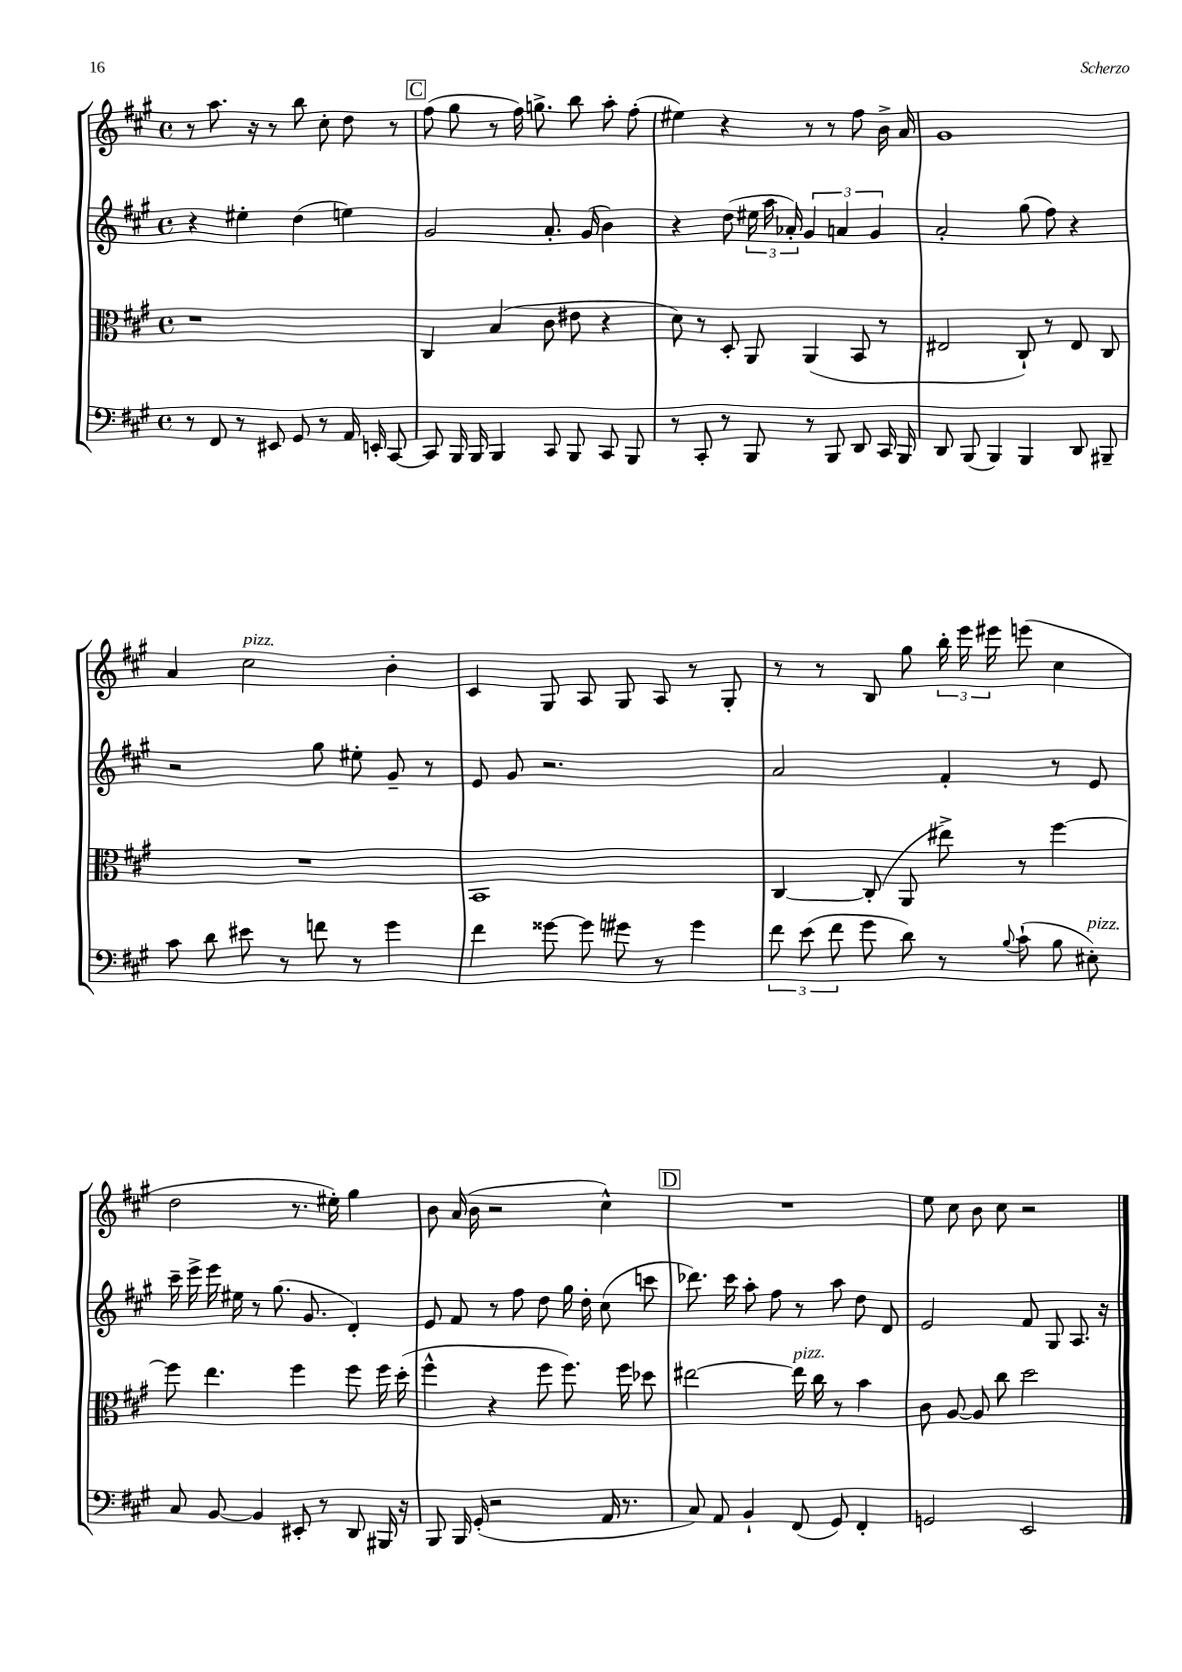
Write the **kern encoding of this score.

**kern	**kern	**kern	**kern
*staff4	*staff3	*staff2	*staff1
*clefF4	*clefC3	*clefG2	*clefG2
*k[f#c#g#]	*k[f#c#g#]	*k[f#c#g#]	*k[f#c#g#]
*M4/4	*M4/4	*M4/4	*M4/4
*met(c)	*met(c)	*met(c)	*met(c)
8r	1r	4r	8r
8FF#/	.	.	8.aa\
8r	.	4ee#'\	.
.	.	.	16r
8EE#/	.	.	8r
8GG#/	.	(4dd\	8bb\
8r	.	.	8cc#'\
16AA/	.	4ee\)	8dd\
16EE'/	.	.	.
[8CC#/	.	.	8r
=	=	=	=
8CC#/]	4C#/	2g#/	(8ff#\
16BBB/	.	.	8gg#\
16BBB/	.	.	.
4BBB/	(4B/	.	8r
.	.	.	16ff#\)
.	.	.	8.gg^\
8CC#/	8c#\	8.a'/	.
8BBB/	8e#\	.	8bb\
.	.	(16g#/	.
8CC#/	4r	4b\)	8aa'\
8BBB/	.	.	(8ff#'\
=	=	=	=
8r	8d\)	4r	4ee#\)
8CC#'/	8r	.	.
8r	8D'/	(8dd\	4r
8BBB/	8AA/	24ee#\	.
.	.	24aa\	.
.	.	24a-'/)	.
8r	(4AA/	6g#/	8r
8BBB/	.	.	8r
.	.	6a/	.
8DD/	8BB/	.	8ff#\
.	.	6g#/	.
16CC#/	8r	.	16b^\
16BBB/	.	.	16a/
=	=	=	=
8DD/	2E#/	2a'/	1g#
(8BBB/	.	.	.
4BBB/)	.	.	.
4BBB/	8C#`/)	(8gg#\	.
.	8r	8ff#\)	.
8DD/	8E#/	4r	.
8BBB#~/	8C#/	.	.
=	=	=	=
8c#\	1r	2r	4a/
8d\	.	.	.
8e#\	.	.	2cc#\
8r	.	.	.
8f\	.	8gg#\	.
8r	.	8ee#'\	.
4g#\	.	8g#~/	4b'\
.	.	8r	.
=	=	=	=
4f#\	1BB	8e/	4c#/
.	.	8g#/	.
[8g##\	.	2.r	8G#/
8g##\]	.	.	8A/
8g#\	.	.	8G#/
8r	.	.	8A/
4g#\	.	.	8r
.	.	.	8G#'/
=	=	=	=
12f#\	[4C#/	2a/	8r
(12e\	.	.	.
.	.	.	8r
12f#\	.	.	.
8g#\	(8C#'/]	.	8B/
8d\)	8AA/	.	8gg#\
8r	8ee#^\)	4f#'/	24bb'\
.	.	.	24eee\
.	.	.	24eee#\
8qqB/	.	.	.
(8c#`\	8r	.	(8eee\
8B\	[4ff#\	8r	4cc#\
8E#'\)	.	8e/	.
=	=	=	=
8C#/	8ff#\]	16ccc#~\	2dd\
.	.	16eee^\	.
[8BB/	4.ee\	16eee\	.
.	.	16ee#\	.
4BB/]	.	8r	.
.	.	(8.gg#\	.
8EE#'/	4ff#\	.	8.r
.	.	8.g#/	.
8r	.	.	.
.	.	.	16ee#'\)
8DD/	8ff#\	4d'/)	4gg#\
16BBB#/	16ff#\	.	.
16r	(16dd'\	.	.
=	=	=	=
8BBB/	4ff#^^\	8e/	8b\
16BBB/	.	8f#/	(16a/
(16GG#'/	.	.	16b\
2r	4r	8r	2r
.	.	8ff#\	.
.	8ff#\	8dd\	.
.	8.ff#\)	16gg#\	.
.	.	16dd'\	.
16AA/	.	(8cc#\	4cc#^^\)
8.r	16ff#\	.	.
.	8dd-\	8ccc\	.
=	=	=	=
8C#/)	[2ee#\	8.ddd-\)	1r
8AA/	.	.	.
.	.	16ccc#\	.
4BB`/	.	8aa'\	.
.	.	8ff#\	.
(8FF#/	16ee#\]	8r	.
.	16cc#\	.	.
8GG#/)	8r	8aa\	.
4FF#'/	4b\	8dd\	.
.	.	8d/	.
=	=	=	=
2GG/	8c#\	2e/	8ee\
.	[8A/	.	8cc#\
.	8A/]	.	8b\
.	8cc#\	.	8cc#\
2EE/	2dd\	8f#/	2r
.	.	8G#/	.
.	.	8.A/	.
.	.	16r	.
==	==	==	==
*-	*-	*-	*-
